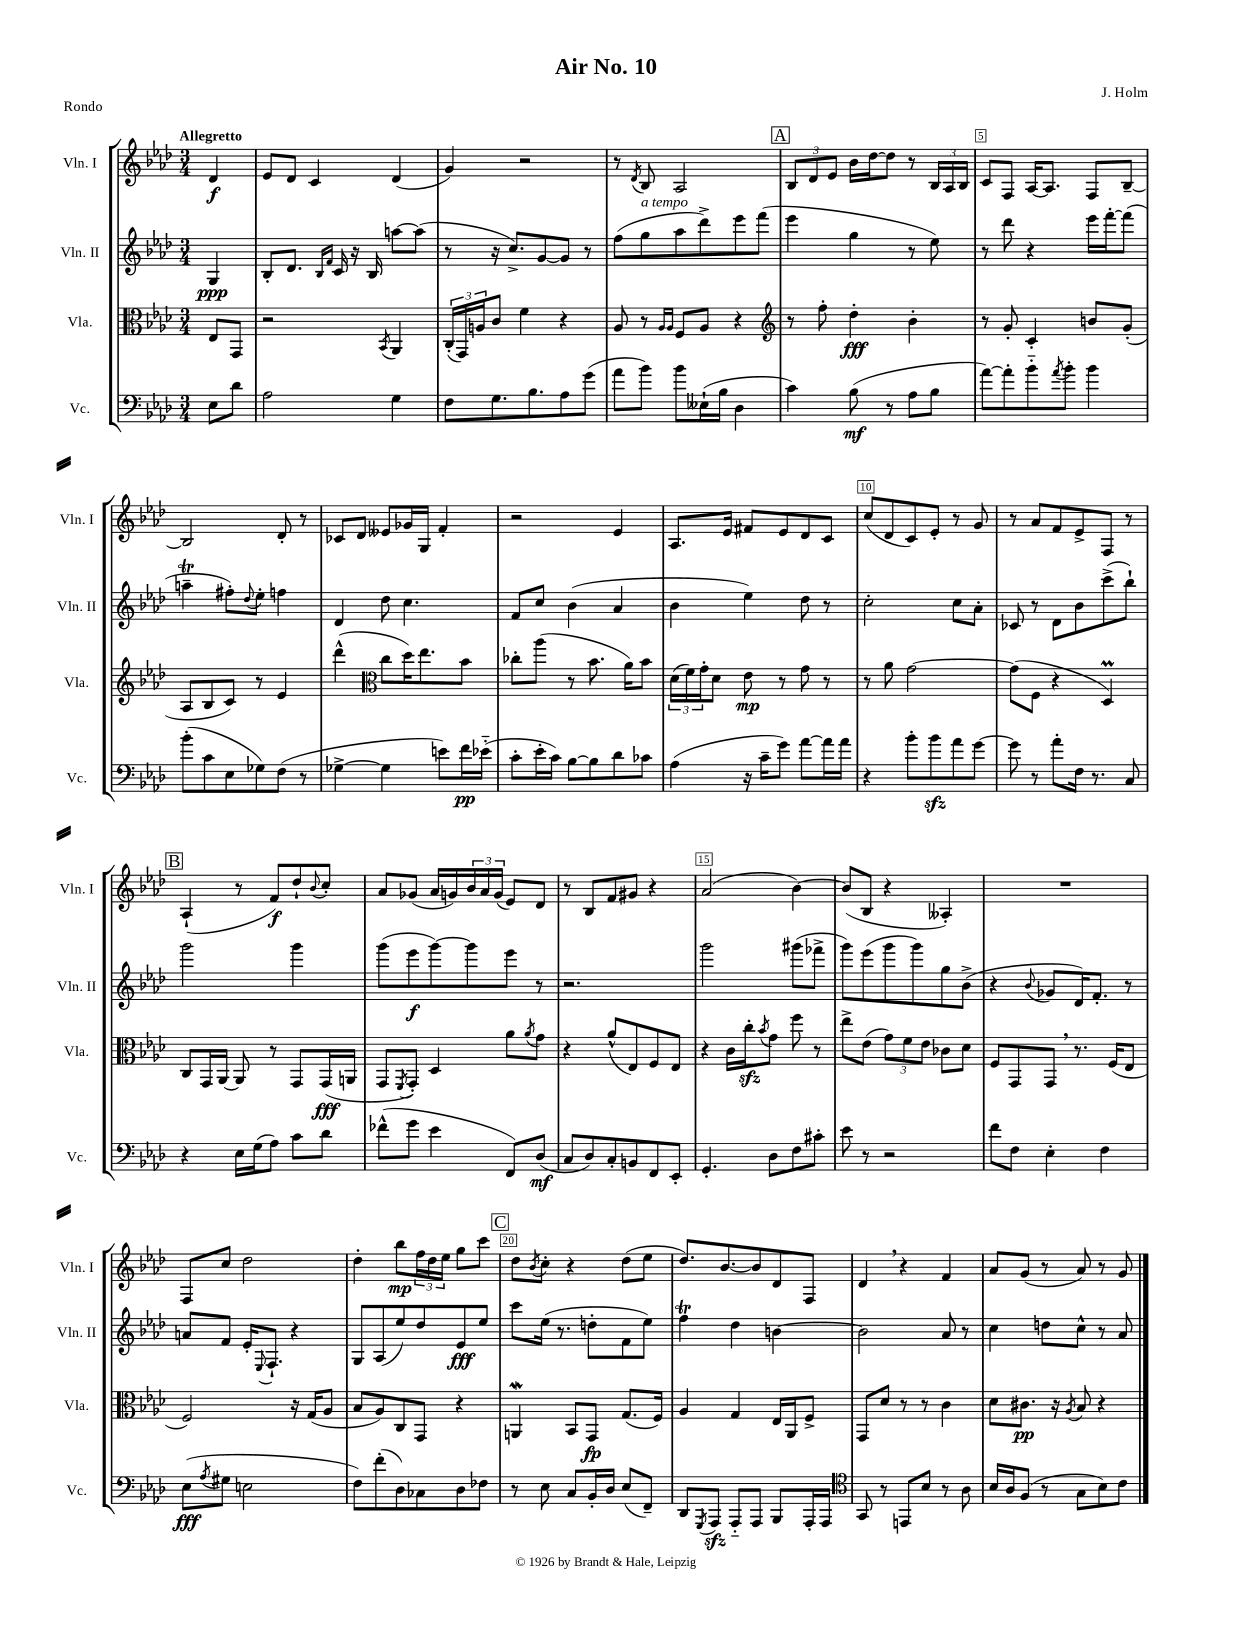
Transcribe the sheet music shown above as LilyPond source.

\header { title = "Air No. 10" composer = "J. Holm" piece = "Rondo" }
<<
\new StaffGroup <<
\new Staff = "s0" \with { instrumentName = "Vln. I" shortInstrumentName = "Vln. I" } {
    \clef treble \key aes \major \numericTimeSignature \time 3/4 \partial 4 \tempo "Allegretto"
    des'4\f |
    ees'8 des'8 c'4 des'4( |
    g'4) r2 |
    r8 \acciaccatura { des'8 } bes8 aes2 |
    \mark \markup { \box "A" } \tuplet 3/2 { bes8 des'8 ees'8 } bes'16 des''16~ des''8 r8 \tuplet 3/2 { bes16 aes16 bes16 } |
    c'8 f8 aes16~ aes8. f8 bes8~-- |
    bes2 des'8-. r8 |
    ces'8 des'8 eeses'8 ges'16 g16 f'4-. |
    r2 ees'4 |
    aes8. ees'16 fis'8 ees'8 des'8 c'8 |
    c''8( des'8 c'8) ees'8-. r8 g'8 |
    r8 aes'8 f'8 ees'8-> f8 r8 |
    \mark \markup { \box "B" } aes4-!( r8 f'8\f) des''8-! \appoggiatura { bes'8 } c''8-. |
    aes'8 ges'8( aes'16 g'16) \tuplet 3/2 { bes'16 aes'16 g'16( } ees'8) des'8 |
    r8 bes8 f'8 gis'8 r4 |
    aes'2( bes'4~) |
    bes'8( bes8 r4 aeses4-.) |
    R2. |
    f8 c''8 des''2 |
    des''4-. bes''8\mp \tuplet 3/2 { f''16 des''16 ees''16 } g''8 c'''8 |
    \mark \markup { \box "C" } des''8 \acciaccatura { bes'8 } c''8-. r4 des''8( ees''8 |
    des''8.) bes'8.~ bes'8 des'8 f8 |
    des'4 \breathe r4 f'4 |
    aes'8 g'8( r8 aes'8) r8 g'8 \bar "|." |
}
\new Staff = "s1" \with { instrumentName = "Vln. II" shortInstrumentName = "Vln. II" } {
    \clef treble \key aes \major \numericTimeSignature \time 3/4 \partial 4
    g4\ppp |
    bes8-. des'8. \grace { bes16 f'16 } c'16 r16 bes16 a''8~ a''8( |
    r8 r16 c''8.->) g'8~ g'8 r8 |
    f''8( g''8^\markup { \italic "a tempo" } aes''8 des'''8->) ees'''8 f'''8( |
    \mark \markup { \box "A" } ees'''4 g''4 r8 ees''8) |
    r8 des'''8 r4 ees'''16 f'''16~-. f'''8( |
    a''4--\trill fis''8-.) \appoggiatura { des''8 } ees''8-. f''4 |
    des'4 des''8 c''4. |
    f'8 c''8 bes'4( aes'4 |
    bes'4 ees''4) des''8 r8 |
    c''2-. c''8 aes'8-. |
    ces'8 r8 des'8 bes'8 c'''8->( bes''8-!) |
    \mark \markup { \box "B" } g'''2 g'''4 |
    g'''8( ees'''8\f g'''8~) g'''8 ees'''8 r8 |
    r2. |
    g'''2 gis'''8( fes'''8-> |
    g'''8) ees'''8( g'''8 g'''8) g''8 bes'8->( |
    r4 \appoggiatura { bes'8 } ges'8 des'16) f'8.-. r8 |
    a'8 f'8 ees'16-. \appoggiatura { ees8 } f8.-! r4 |
    g8 aes8( ees''8) des''8 ees'8\fff ees''8 |
    \mark \markup { \box "C" } c'''8 ees''16( r8. d''8-. f'8 ees''8) |
    f''4\trill des''4 b'4~ |
    b'2 aes'8 r8 |
    c''4 d''8 c''8-^ r8 aes'8 \bar "|." |
}
\new Staff = "s2" \with { instrumentName = "Vla." shortInstrumentName = "Vla." } {
    \clef alto \key aes \major \numericTimeSignature \time 3/4 \partial 4
    ees8 g,8 |
    r2 \acciaccatura { bes,8 } aes,4 |
    \tuplet 3/2 { c16-.( g,16) a16 } c'8 f'4 r4 |
    aes8 r8 \grace { aes16 aes16 } f8 aes8 r4 |
    \mark \markup { \box "A" } \clef treble r8 f''8-. des''4-.\fff bes'4-. |
    r8 g'8-. c'4-. b'8 g'8-.( |
    aes8 bes8 c'8) r8 ees'4 |
    des'''4-^( \clef alto c''8 des''16) ees''8. bes'8 |
    ces''8-. aes''8( r8 bes'8. aes'16) bes'8 |
    \tuplet 3/2 { des'16( f'16) g'16-. } des'8 ees'8\mp r8 g'8 r8 |
    r8 aes'8 g'2~ |
    g'8( f8 r4 des4\prall) |
    \mark \markup { \box "B" } c8 g,16 aes,16~ aes,8 r8 g,8 g,16\fff( a,16 |
    g,8 \acciaccatura { f,8 } g,8-.) des4 aes'8 \acciaccatura { aes'8 } g'8 |
    r4 aes'8-^( ees8) f8 ees8 |
    r4 c'16 c''16-.\sfz \acciaccatura { bes'8 } g'8 f''8 r8 |
    ees''8-> ees'8( \tuplet 3/2 { g'8) f'8 ees'8 } ces'8 des'8 |
    f8 g,8 g,8 \breathe r8. f16( ees8 |
    f2) r16 g16( aes8 |
    bes8 aes8) c8 g,8 r4 |
    \mark \markup { \box "C" } a,4\mordent bes,8 g,8\fp g8.( f16) |
    aes4 g4 ees16 aes,16 f8-> |
    g,8 des'8 r8 r8 c'4 |
    des'8 cis'8.\pp r16 \acciaccatura { aes8 } bes8 r4 \bar "|." |
}
\new Staff = "s3" \with { instrumentName = "Vc." shortInstrumentName = "Vc." } {
    \clef bass \key aes \major \numericTimeSignature \time 3/4 \partial 4
    ees8 des'8 |
    aes2 g4 |
    f8 g8. bes8. aes8 g'8( |
    aes'8 bes'8) bes'8 eeses16-!( bes16 des4 |
    \mark \markup { \box "A" } c'4) bes8\mf( r8 aes8 bes8 |
    aes'8~) aes'8-. bes'8-_ \acciaccatura { aes'8 } bes'8-. bes'4 |
    bes'8-.( c'8 ees8 ges8) f8( r8 |
    ges4~-> ges4 e'8) f'16\pp ees'16-_( |
    c'8-. ees'16-. c'16) bes8~ bes8 des'8 ces'8 |
    aes4( r16 c'16-- g'8) aes'8~ aes'16 aes'16 |
    r4 bes'8-. bes'8\sfz aes'8 g'8~ |
    g'8 r8 aes'8-. f16 r8. c8 |
    \mark \markup { \box "B" } r4 ees16 g16( aes8) c'8 des'8 |
    fes'8-^( g'8 ees'4 f,8) des8\mf( |
    c8 des8) c8-. b,8 f,8 ees,8-. |
    g,4.-. des8 f8 cis'8-. |
    ees'8 r8 r2 |
    f'8 f8 ees4-. f4 |
    ees8\fff( \acciaccatura { aes8 } gis8 e2 |
    f8) f'8-.( des8) ces8 des8 fes8 |
    \mark \markup { \box "C" } r8 ees8 c8 bes,16-. des16 ees8( f,8--) |
    des,8 \acciaccatura { g,,8 } aes,,8\sfz aes,,8-_ aes,,8 bes,,8 aes,,16-. aes,,16 |
    \clef tenor g,8 r8 e,8 bes8 r8 aes8 |
    bes16 aes16 f8( r8 g8 bes8) c'8 \bar "|." |
}
>>
>>
\layout { \context { \Score \override BarNumber.break-visibility = ##(#f #t #t) barNumberVisibility = #(every-nth-bar-number-visible 5) \override BarNumber.stencil = #(make-stencil-boxer 0.1 0.3 ly:text-interface::print) } }
